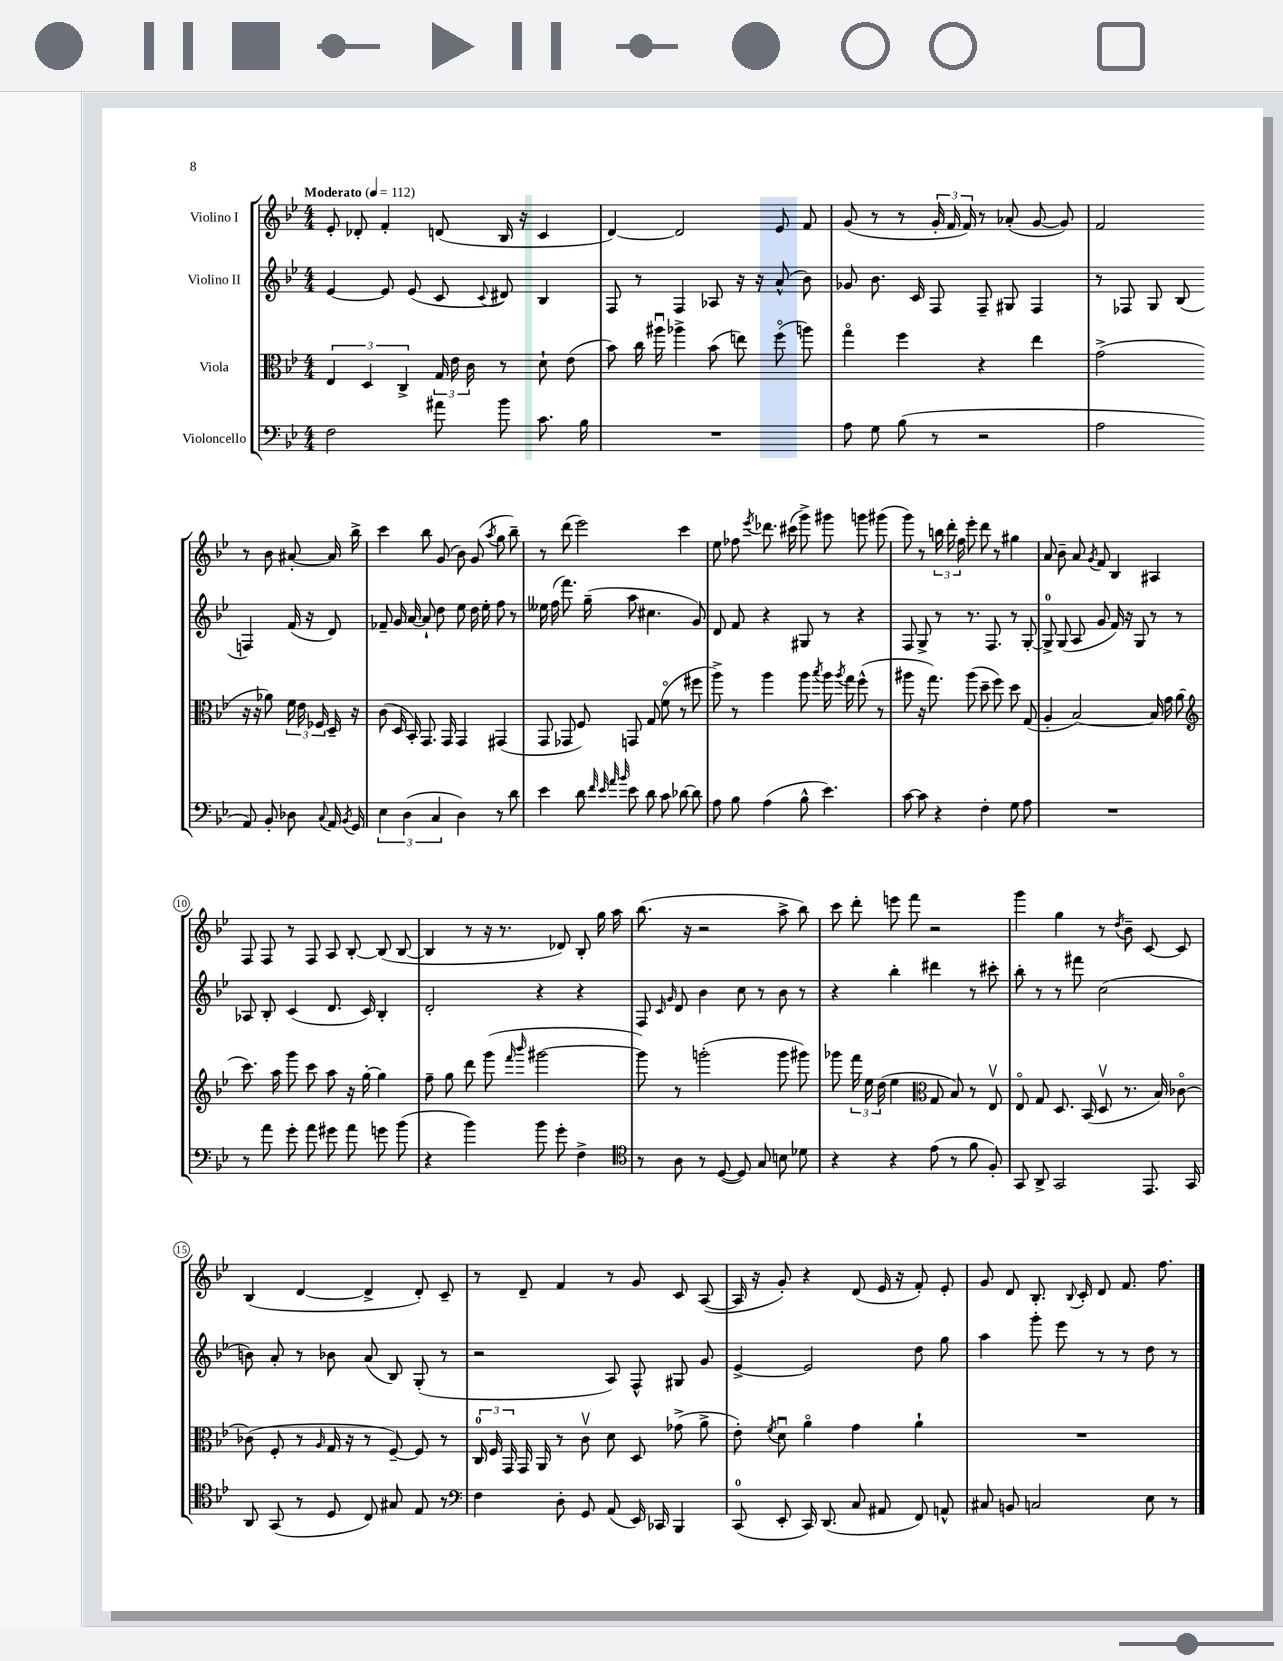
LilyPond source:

<<
\new StaffGroup <<
\new Staff = "s0" \with { instrumentName = "Violino I" } {
    \clef treble \key bes \major \numericTimeSignature \time 4/4 \tempo "Moderato" 4 = 112
    \autoBeamOff ees'8-. des'8-. f'4-. d'8( bes16 r16 c'4 |
    d'4~) d'2 ees'8 f'8 |
    g'8( r8 r8 \tuplet 3/2 { g'16-. f'16 f'16) } r8 aes'8-.( g'8~ g'8) |
    f'2 r8 bes'8 ais'8~-. ais'16 bes''16-> |
    c'''4 bes''8 g'8( bes'8) g'8( \acciaccatura { a''8 } g''8 bes''8--) |
    r8 d'''8( ees'''2) c'''4 |
    ees''8 fes''8 \acciaccatura { ees'''8 } des'''8. cis'''16( g'''8->) gis'''8 g'''8 gis'''8( |
    g'''8) r8 \tuplet 3/2 { b''16 d'''16-. f''16 } ees'''8-. d'''8 r8 gis''4 |
    a'8 bes'8-- a'8 \acciaccatura { g'8 } f'8 bes4 ais4 |
    f8 f8 r8 f8 a8 bes8~-. bes8( bes8~ |
    bes4 r8 r16 r8. des'8) bes8-. g''16 a''16 |
    bes''8.( r16 r2 a''8-> bes''8) |
    c'''8 d'''8-. e'''8 f'''8 r2 |
    g'''4 g''4 r8 \acciaccatura { d''8 } bes'8-- c'8~ c'8 |
    bes4( d'4~ d'4-> d'8-.) c'8-- |
    r8 d'8-- f'4 r8 g'8 c'8 a8~( |
    a16 r16 g'8-.) r4 d'8( ees'16 r16 f'8-.) ees'8-. |
    g'8 d'8 bes8.-. \appoggiatura { bes8 } c'16-. d'8 f'8. f''8. \bar "|." |
}
\new Staff = "s1" \with { instrumentName = "Violino II" } {
    \clef treble \key bes \major \numericTimeSignature \time 4/4
    \autoBeamOff ees'4~ ees'8 ees'8( c'8 \appoggiatura { c'8 } dis'8) bes4 |
    f8 r8 f4 aes8 r16 r16 a'8-^( bes'8) |
    ges'8 bes'8. c'16 f8 f8-- gis8 f4 |
    r8 fes8 g8 bes8( f4) f'16( r16 d'8) |
    fes'8-- g'16 a'16~ a'8-! d''8 ees''8 d''16 ees''16-. f''8 r8 |
    eeses''16 f''16( f'''8.) g''16--( a''8 cis''4. g'8) |
    d'8 f'8 r4 gis8 r8 r4 |
    f8 g8-> r8 r8. f8. r8 g8~-. |
    g8-0-> g8( a8 g'8 f'16) r16 g8 r8 r8 |
    aes8 bes8-. c'4( d'8. c'16) bes4-. |
    d'2-. r4 r4 |
    f8 \grace { c'16 g'16 } d'8 bes'4 c''8 r8 bes'8 r8 |
    r4 bes''4-. dis'''4 r8 cis'''8-. |
    bes''8-. r8 r8 fis'''8 c''2( |
    b'8) a'8-. r8 bes'8 a'8( bes8) g8-.( r8 |
    r2 a8) f8-^ gis8 g'8 |
    ees'4~-> ees'2 d''8 g''8 |
    a''4 g'''8-. ees'''8 r8 r8 d''8 r8 \bar "|." |
}
\new Staff = "s2" \with { instrumentName = "Viola" } {
    \clef alto \key bes \major \numericTimeSignature \time 4/4
    \autoBeamOff \tuplet 3/2 { ees4 d4 c4-> } \tuplet 3/2 { g16 ees'16 c'16 } r8 d'8-! ees'8( |
    bes'8) c''16 ais''16\downbow aes''4-> bes'8( e''8) f''8\flageolet( a''8) |
    g''4\flageolet f''4 r4 ees''4 |
    g'2->( r16 r16 aes'8) \tuplet 3/2 { f'16 ees'16 fes16 } d16-- r16 |
    c'8( d16 bes,16-.) g,8. g,16 g,4 gis,4( |
    g,8 ges,8 f8) g,8 g8( f'8\flageolet r8 fis''8 |
    a''8->) r8 a''4 a''8 \acciaccatura { bes''8 } a''16 \acciaccatura { a''8 } g''16 f''8-^( r8 |
    ais''8 r16 g''8.) ais''8( d''8-- f''8) d''8 g8( |
    a4-. bes2~) bes16 g'16 a'8( |
    \clef treble c'''8.) a''16 g'''8 c'''8 a''8 r16 g''16~-. g''4 |
    f''8-- g''8 d'''8 g'''8( \grace { f'''16 bes'''16 } gis'''2~ |
    gis'''8) r8 g'''2-.( g'''8 gis'''8) |
    ges'''8 \tuplet 3/2 { f'''16 ees''16 d''16( } ees''4 \clef alto g8 bes8) r8 ees8\upbow |
    ees8\flageolet g8 d8. bes,16( d8\upbow r8. bes16) ces'8~\flageolet |
    ces'8( f8-. r8 \grace { a16 } g16 r16 r8 f8~--) f8 r8 |
    \tuplet 3/2 { c16-0 f16 g,16 } g,16 a,16 r8 c'8\upbow d'8 d8 ges'8->( a'8-> |
    ees'8-.) \acciaccatura { f'8 } d'8\downbow a'4\flageolet g'4 a'4-! |
    R1 \bar "|." |
}
\new Staff = "s3" \with { instrumentName = "Violoncello" } {
    \clef bass \key bes \major \numericTimeSignature \time 4/4
    \autoBeamOff f2 ais'8 bes'8 c'8. bes16 |
    R1 |
    a8 g8 bes8( r8 r2 |
    a2 a,8) bes,8-. des8 \appoggiatura { c8 } a,16 \acciaccatura { bes,8 } g,16 |
    \tuplet 3/2 { ees4 d4( c4 } d4) r8 d'8 |
    ees'4 d'8 \grace { f'32 ees'32 a'32 bes'32 } ees'8 d'8 c'8 des'8~ des'8 |
    a8 bes8 a4( bes8-^ ees'4.) |
    c'8~ c'8 r4 f4-. g8 a8 |
    R1 |
    r8 a'8 g'8-. a'8 gis'8 a'8 g'8 bes'8( |
    r4 bes'4) bes'8 g'8-. f4-> |
    \clef tenor r8 a8 r8 d8~( d8) g8 b8 des'8 |
    r4 r4 ees'8( r8 f'8 f8-.) |
    g,8 a,8-> g,2 ees,8. g,16 |
    a,8 g,8( r8 d8 c8) gis8 ees8 r8 |
    \clef bass f4 d8-. g,8 a,8( ees,16) ces,16 bes,,4 |
    c,8-0( ees,8-. c,16) d,8.( c8 ais,8 f,8) a,8-^ |
    cis8 b,8 c2 ees8 r8 \bar "|." |
}
>>
>>
\layout { \context { \Score \override BarNumber.stencil = #(make-stencil-circler 0.1 0.3 ly:text-interface::print) } }
